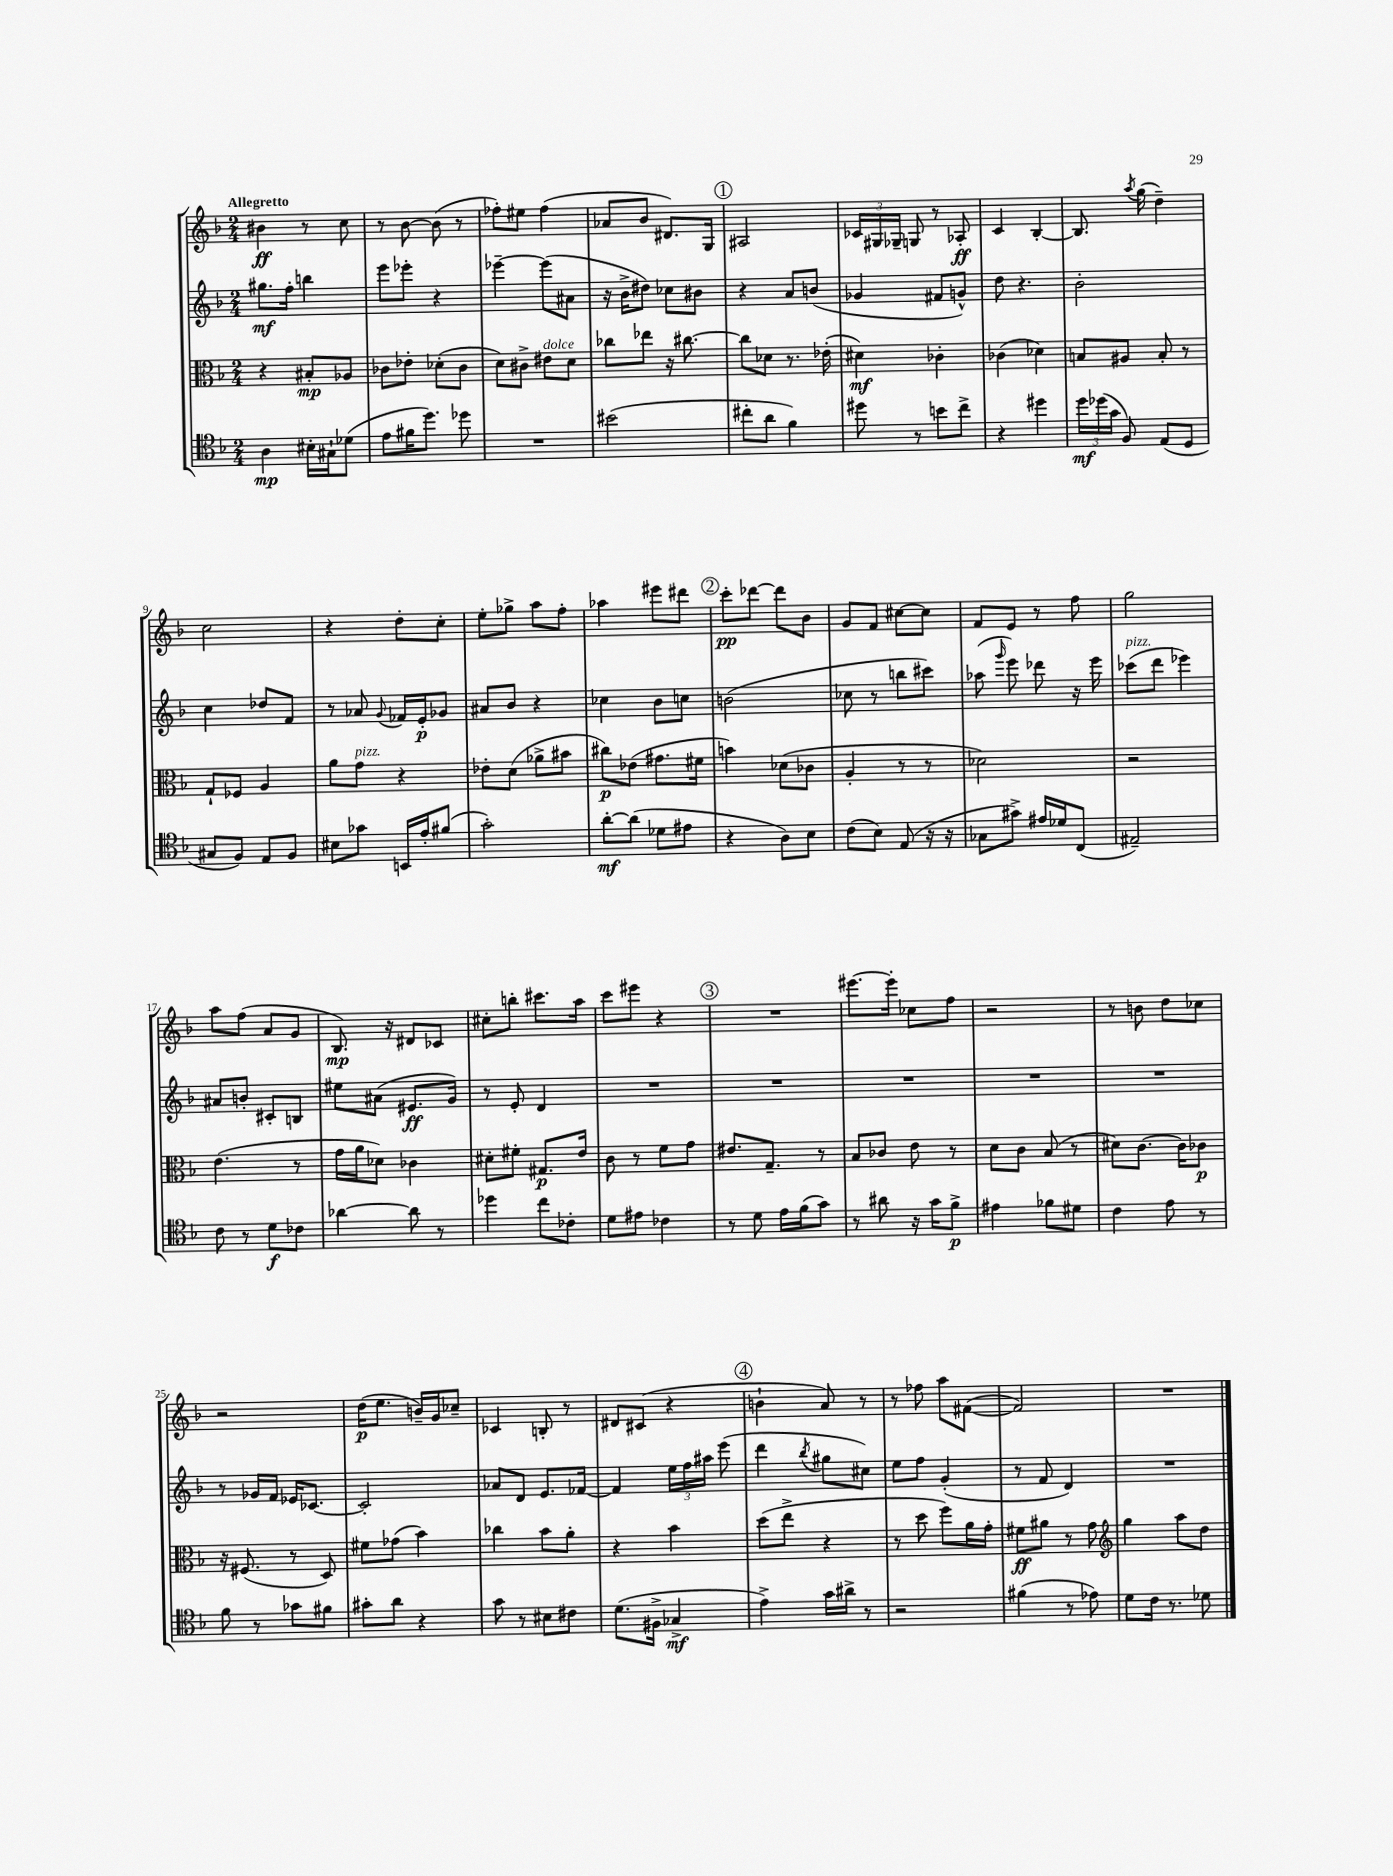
<<
\new StaffGroup <<
\new Staff = "s0" {
    \clef treble \key f \major \numericTimeSignature \time 2/4 \tempo "Allegretto"
    \autoBeamOff bis'4\ff r8 c''8 |
    r8 bes'8~ bes'8( r8 |
    fes''8[-.) eis''8] fes''4( |
    aes'8[ bes'8] dis'8.[) g16] |
    \mark \markup { \circle "1" } ais2 |
    \tuplet 3/2 { ces'16[ gis16 ges16]-- } g8 r8 aes8-.\ff |
    c'4 bes4~-. |
    bes8. \acciaccatura { a''8 } g''16( d''4--) |
    c''2 |
    r4 d''8[-. c''8]-. |
    e''8[-. ges''8]-> a''8[ f''8]-. |
    aes''4 eis'''8[ dis'''8] |
    \mark \markup { \circle "2" } c'''8[-.\pp des'''8]~ des'''8[ bes'8] |
    g'8[ f'8] cis''8[~ cis''8] |
    f'8[ e'8] r8 f''8 |
    g''2 |
    a''8[ f''8]( a'8[ g'8] |
    bes8.\mp) r16 dis'8[ ces'8] |
    cis''8[-. b''8]-. cis'''8.[ a''16] |
    c'''8[ eis'''8] r4 |
    \mark \markup { \circle "3" } R2 |
    eis'''8.[~ eis'''16]-. ces''8[ f''8] |
    r2 |
    r8 b'8 d''8[ ces''8] |
    r2 |
    d''16[\p( e''8.] b'16[--) g'16 ces''8]-- |
    ces'4 b8-. r8 |
    dis'8[ cis'8]( r4 |
    \mark \markup { \circle "4" } b'4-! a'8) r8 |
    r8 fes''8 a''8[ fis'8]~( |
    fis'2) |
    R2 \bar "|." |
}
\new Staff = "s1" {
    \clef treble \key f \major \numericTimeSignature \time 2/4
    \autoBeamOff gis''8.[\mf f''16]-. b''4 |
    e'''8[ ees'''8]-. r4 |
    ees'''4~-- ees'''8[( ais'8] |
    r16 bes'16[-> dis''8]) ces''8[ bis'8] |
    \mark \markup { \circle "1" } r4 a'8[ b'8]( |
    ges'4 fis'8[ g'8]-^) |
    d''8 r4. |
    bes'2-. |
    c''4 des''8[ f'8] |
    r8 aes'8 \appoggiatura { g'8 } fes'16[ e'16-.\p ges'8] |
    ais'8[ bes'8] r4 |
    ces''4 bes'8[ c''8] |
    \mark \markup { \circle "2" } b'2( |
    ces''8 r8 b''8[ cis'''8]) |
    aes''8( \grace { g'''16 } e'''8) des'''8 r16 e'''16 |
    ces'''8[^\markup { \italic "pizz." }( d'''8] ees'''4) |
    ais'8[ b'8]-. cis'8[-. b8] |
    eis''8[ ais'8]( eis'8.[\ff g'16]) |
    r8 e'8-. d'4 |
    R2 |
    \mark \markup { \circle "3" } R2 |
    R2 |
    R2 |
    R2 |
    r8 ges'16[ f'16] ees'16[ ces'8.]~ |
    ces'2-. |
    aes'8[ d'8] e'8.[ fes'16]~ |
    fes'4 \tuplet 3/2 { e''16[ f''16 ais''16] } e'''8( |
    \mark \markup { \circle "4" } d'''4 \acciaccatura { bes''8 } gis''8[ cis''8]) |
    e''8[ f''8] g'4-.( |
    r8 f'8 d'4) |
    R2 \bar "|." |
}
\new Staff = "s2" {
    \clef alto \key f \major \numericTimeSignature \time 2/4
    \autoBeamOff r4 bis8[-.\mp aes8] |
    ces'8[ ees'8]-. des'8[-.( ces'8] |
    d'8[) cis'8]-> eis'8[^\markup { \italic "dolce" } d'8] |
    ces''8[ ees''8] r16 cis''8.~ |
    \mark \markup { \circle "1" } cis''8[ des'8] r8. ees'16-.( |
    dis'4\mf) ces'4-. |
    ces'4( des'4) |
    b8[ ais8] b8-. r8 |
    g8[-! fes8] a4 |
    a'8[ g'8]^\markup { \italic "pizz." } r4 |
    ees'8[-. d'8]( aes'8[-> bis'8] |
    cis''8[\p) ees'8]( gis'8.[ fis'16] |
    \mark \markup { \circle "2" } b'4) des'8[( ces'8] |
    a4-. r8 r8 |
    des'2) |
    r2 |
    e'4.( r8 |
    g'16[ a'16 des'8]) ces'4 |
    dis'8[-. fis'8]-. gis8.[\p e'16] |
    c'8 r8 f'8[ g'8] |
    \mark \markup { \circle "3" } eis'8.[ g8.]-- r8 |
    bes8[ ces'8] e'8 r8 |
    d'8[ c'8] bes8( r8 |
    dis'8[) c'8.]~ c'16[ ces'8]\p |
    r16 fis8.( r8 d8) |
    fis'8[ ges'8]( bes'4) |
    ces''4 bes'8[ a'8]-. |
    r4 bes'4 |
    \mark \markup { \circle "4" } d''8[( e''8]-> r4 |
    r8 d''8 f''8[) a'16 g'16]-. |
    fis'8[\ff ais'8] r8 g'8 |
    \clef treble g''4 a''8[ d''8] \bar "|." |
}
\new Staff = "s3" {
    \clef tenor \key f \major \numericTimeSignature \time 2/4
    \autoBeamOff a4\mp bis16[-. gis16-! des'8]( |
    e'8[ fis'16 d''8.]) des''8 |
    R2 |
    bis'2( |
    \mark \markup { \circle "1" } cis''8[-. a'8] f'4) |
    dis''8 r8 b'8[ c''8]-> |
    r4 dis''4 |
    \tuplet 3/2 { d''16[\mf des''16( g'16] } f8) e8[( d8] |
    gis8[ f8]) e8[ f8] |
    bis8[ ges'8] b,16[ e'16-. fis'8]( |
    g'2-.) |
    a'8[~-.\mf a'8]( des'8[ eis'8] |
    \mark \markup { \circle "2" } r4 a8[) bes8] |
    c'8[( bes8]) e8( r16 r16 |
    ges8[ gis'8]->) eis'16[ des'16 c8]( |
    eis2--) |
    c'8 r8 d'8[\f ces'8] |
    aes'4~ aes'8 r8 |
    des''4 c''8[ ces'8]-. |
    d'8[ eis'8] ces'4 |
    \mark \markup { \circle "3" } r8 d'8 e'16[ f'16( g'8]) |
    r8 ais'8 r16 g'16[ f'8]->\p |
    eis'4 fes'8[ dis'8] |
    c'4 e'8 r8 |
    f'8 r8 ges'8[ fis'8] |
    gis'8[-. a'8] r4 |
    g'8 r8 bis8[ cis'8] |
    d'8.[( fis16]-> ges4->\mf |
    \mark \markup { \circle "4" } e'4->) g'16[ ais'16]-> r8 |
    r2 |
    fis'4( r8 ees'8) |
    d'8[ c'16] r8. des'8 \bar "|." |
}
>>
>>
